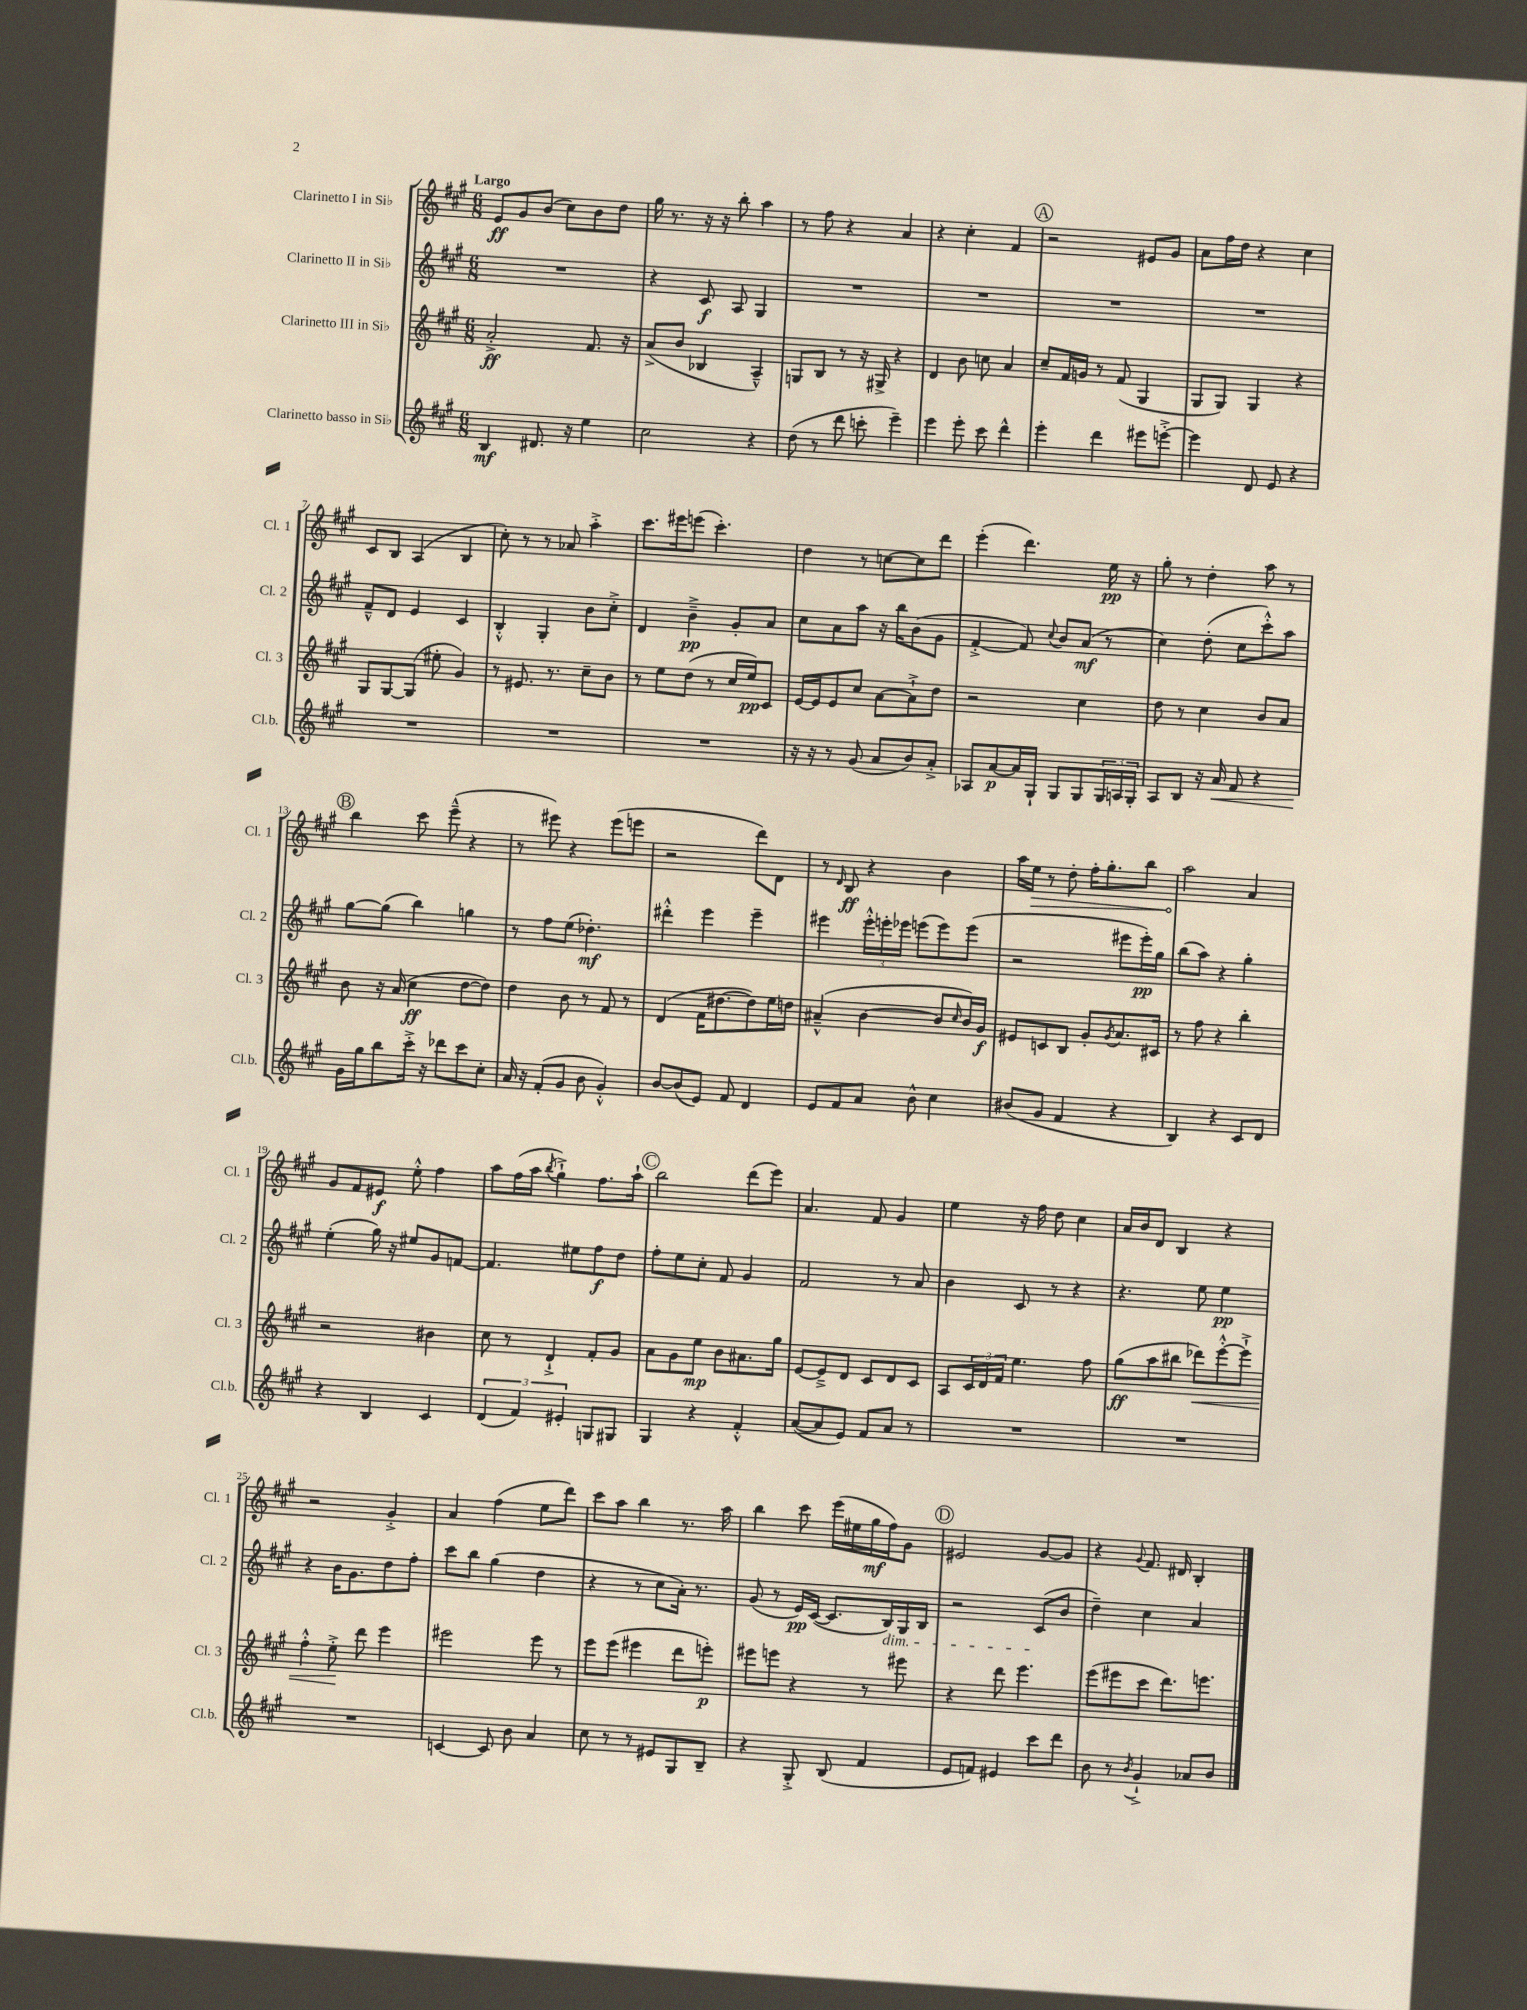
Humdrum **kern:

**kern	**dynam	**kern	**dynam	**kern	**dynam	**kern	**dynam
*part4	*part4	*part3	*part3	*part2	*part2	*part1	*part1
*staff4	*staff4	*staff3	*staff3	*staff2	*staff2	*staff1	*staff1
*I"Clarinetto basso in Si♭	*	*I"Clarinetto III in Si♭	*	*I"Clarinetto II in Si♭	*	*I"Clarinetto I in Si♭	*
*I'Cl.b.	*	*I'Cl. 3	*	*I'Cl. 2	*	*I'Cl. 1	*
*clefG2	*	*clefG2	*	*clefG2	*	*clefG2	*
*k[f#c#g#]	*	*k[f#c#g#]	*	*k[f#c#g#]	*	*k[f#c#g#]	*
*M6/8	*	*M6/8	*	*M6/8	*	*M6/8	*
=1	=1	=1	=1	=1	=1	=1	=1
!	!	!	!	!	!	!LO:TX:a:B:t=Largo	!
4B/	mf	2a'^/	ff	2.r	.	8e/L	ff
.	.	.	.	.	.	8g#/	.
8.d#X/	.	.	.	.	.	(8b/J	.
.	.	.	.	.	.	8cc#\L)	.
16r	.	.	.	.	.	.	.
4ee\	.	8.f#/	.	.	.	8b\	.
.	.	.	.	.	.	8dd\J	.
.	.	16r	.	.	.	.	.
=2	=2	=2	=2	=2	=2	=2	=2
2cc#\	.	(8a^/L	.	4r	.	16gg#\	.
.	.	.	.	.	.	8.r	.
.	.	8b/J	.	.	.	.	.
.	.	4B-X/	.	8c#/	f	16r	.
.	.	.	.	.	.	16r	.
.	.	.	.	8A/	.	8bb'\	.
4r	.	4A~^^/)	.	4G#/	.	4aa\	.
=3	=3	=3	=3	=3	=3	=3	=3
(8dd\	.	8Gn/L	.	2.r	.	8r	.
8r	.	8B/J	.	.	.	8ff#\	.
8ddd\	.	8r	.	.	.	4r	.
8cccn'\	.	16r	.	.	.	.	.
.	.	16G#X^/	.	.	.	.	.
4eee~\)	.	4r	.	.	.	4a/	.
=4	=4	=4	=4	=4	=4	=4	=4
4eee\	.	4d/	.	2.r	.	4r	.
8eee'\	.	8b\	.	.	.	4cc#'\	.
8ccc#\	.	8ccn\	.	.	.	.	.
4ddd^^\	.	4a/	.	.	.	4f#/	.
!!LO:REH:place=s1:t=A
=5	=5	=5	=5	=5	=5	=5	=5
4eee'\	.	8cc#~/L	.	2.r	.	2r	.
.	.	16f#/L	.	.	.	.	.
.	.	16gn/JJ	.	.	.	.	.
4ddd\	.	8r	.	.	.	.	.
.	.	(8f#/	.	.	.	.	.
8eee#X\L	.	4G#/	.	.	.	8e#X/L	.
[8eeen'^\J	.	.	.	.	.	8g#/J	.
=6	=6	=6	=6	=6	=6	=6	=6
4eee\]	.	8G#/L	.	2.r	.	8a\L	.
.	.	8G#/J)	.	.	.	16ff#\L	.
.	.	.	.	.	.	16dd\JJ	.
8d/	.	4G#/	.	.	.	4r	.
8e/	.	.	.	.	.	.	.
4r	.	4r	.	.	.	4cc#\	.
!!LO:LB:g=z
=7	=7	=7	=7	=7	=7	=7	=7
2.r	.	8G#/L	.	8f#~^^/L	.	8c#/L	.
.	.	[8G#/	.	8d/J	.	8B/J	.
.	.	(8G#/J]	.	4e/	.	(4A/	.
.	.	8ee#X'\	.	.	.	.	.
.	.	4g#/)	.	4c#/	.	4B/	.
=8	=8	=8	=8	=8	=8	=8	=8
2.r	.	8r	.	4B'^^/	.	8cc#'\)	.
.	.	8.e#X/	.	.	.	8r	.
.	.	.	.	4G#'/	.	8r	.
.	.	8.r	.	.	.	.	.
.	.	.	.	.	.	8a-X/	.
.	.	8cc#~\L	.	8b\L	.	4aa'^\	.
.	.	8b\J	.	8cc#'^\J	.	.	.
=9	=9	=9	=9	=9	=9	=9	=9
2.r	.	8r	.	4d/	.	8.ccc#\L	.
.	.	8ee\L	.	.	.	.	.
.	.	.	.	.	.	16eee#X\k	.
.	.	(8dd\J	.	4b~^\	pp	(8eeen\J	.
.	.	8r	.	.	.	4.ccc#'\)	.
.	.	16cc#/LL	.	8g#'/L	.	.	.
.	.	16ee/J)	pp	.	.	.	.
.	.	8c#/J	.	8a/J	.	.	.
=10	=10	=10	=10	=10	=10	=10	=10
16r	.	[16e/LL	.	8cc#\L	.	4dd\	.
16r	.	16e/J]	.	.	.	.	.
8r	.	8e/	.	8a\	.	.	.
(8g#/	.	8cc#/J	.	8aa\J	.	8r	.
8a/L	.	[8a\L	.	16r	.	[8ccn\L	.
.	.	.	.	16bb\KL	.	.	.
8b/)	.	8a`^\]	.	(8b\	.	8cc\]	.
8a'^/J	.	8dd\J	.	8g#\J	.	8ddd\J	.
=11	=11	=11	=11	=11	=11	=11	=11
8A-X/L	.	2r	.	[4f#'^/	.	(4eee'\	.
[8a/	p	.	.	.	.	.	.
16a/L]	.	.	.	8f#/])	.	4.ddd\)	.
16G#`/JJ	.	.	.	.	.	.	.
.	.	.	.	8qqcc#/	.	.	.
8G#/L	.	.	.	8b/L	.	.	.
8G#/	.	4cc#\	.	(8a/J	mf	.	.
24G#/L	.	.	.	8r	.	16ee\	pp
24An/	.	.	.	.	.	.	.
.	.	.	.	.	.	16r	.
24G#'/JJ	.	.	.	.	.	.	.
=12	=12	=12	=12	=12	=12	=12	=12
8A/L	.	8dd\	.	4cc#\)	.	8gg#'\	.
8B/J	.	8r	.	.	.	8r	.
16r	.	4cc#\	.	(8dd'\	.	4dd'\	.
!	!LO:HP:b	!	!	!	!	!	!
16a/	<	.	.	.	.	.	.
8f#/	.	.	.	8cc#\L	.	.	.
4r	.	8b/L	.	8ccc#'^^\)	.	8aa\	.
.	.	8a/J	.	8aa\J	.	8r	.
!!LO:LB:g=z
!!LO:REH:place=s1:t=B
=13	=13	=13	=13	=13	=13	=13	=13
16g#\LL	.	8b\	.	[8gg#\L	.	4bb\	.
16gg#\J	[	.	.	.	.	.	.
8bb\	.	16r	.	(8gg#\J]	.	.	.
.	.	(16a/	.	.	.	.	.
16ccc#'^\Jk	.	4cc#\	ff	4bb\)	.	8ccc#\	.
16r	.	.	.	.	.	.	.
8ddd-X\L	.	.	.	.	.	(8eee~^^\	.
8ccc#\	.	[8dd\L	.	4ggn\	.	4r	.
8cc#'\J	.	8dd\J])	.	.	.	.	.
=14	=14	=14	=14	=14	=14	=14	=14
16a/	.	4dd\	.	8r	.	8r	.
16r	.	.	.	.	.	.	.
(8f#'/L	.	.	.	8ff#\L	.	8eee#X\)	.
8g#/J	.	8b\	.	(8ee\J	.	4r	.
8b\	.	8r	.	4.dd-X'\)	mf	.	.
4g#'^^/)	.	8f#/	.	.	.	(8eee#\L	.
.	.	8r	.	.	.	8eeen\J	.
=15	=15	=15	=15	=15	=15	=15	=15
[8b/L	.	(4d/	.	4ddd#X'^^\	.	2r	.
(8b/]	.	.	.	.	.	.	.
8e/J)	.	16f#\KL	.	4eee\	.	.	.
.	.	[8.dd#X\	.	.	.	.	.
8f#/	.	.	.	.	.	.	.
4d/	.	8dd#\])	.	4eee~\	.	8ddd\L)	.
.	.	16ee\L	.	.	.	8d\J	.
.	.	16ddn\JJ	.	.	.	.	.
=16	=16	=16	=16	=16	=16	=16	=16
8e/L	.	(4a#X~^^/	.	4eee#X\	.	8r	.
.	.	.	.	.	.	16qqd/	.
8f#/	.	.	.	.	.	8B/	ff
8a/J	.	[4b\	.	24eee#'^^\LL	.	4r	.
.	.	.	.	24eeen'\	.	.	.
.	.	.	.	24eee-X\JJ	.	.	.
8b^^\	.	.	.	(8eeen\L	.	.	.
4cc#\	.	8b/L]	.	8eee\)	.	4b\	.
.	.	16qqcc#/	.	.	.	.	.
.	.	16b/L)	.	(8eee\J	.	.	.
.	.	16g#/JJ	f	.	.	.	.
=17	=17	=17	=17	=17	=17	=17	=17
(8b#X/L	.	8e#X/L	.	2r	.	16aa\LL	.
!	!	!	!	!	!	!	!LO:HP:b
.	.	.	.	.	.	16ee\JJ	>
8g#/J	.	8cn/	.	.	.	8r	.
4f#/	.	8B/J	.	.	.	8dd'\	.
.	.	8g#'/L	.	.	.	16ff#'\KL	.
.	.	.	.	.	.	8.gg#'\	.
.	.	8qg#/	.	.	.	.	.
4r	.	8.a/	.	8eee#X\L	.	.	.
.	.	.	.	16eee#'\L)	pp	8bb\J	.
.	.	16c#X/Jk	.	16gg#\JJ	.	.	.
=18	=18	=18	=18	=18	=18	=18	=18
4B/)	.	8r	.	(8bb\L	.	2aa\	.
.	.	8ff#\	.	8aa\J)	.	.	.
4r	.	4r	.	4r	.	.	.
8c#/L	.	4bb'\	.	4gg#'\	.	4a/	]
8d/J	.	.	.	.	.	.	.
!!LO:LB:g=z
=19	=19	=19	=19	=19	=19	=19	=19
4r	.	2r	.	(4ee'\	.	8g#/L	.
.	.	.	.	.	.	8f#/	.
4B/	.	.	.	16gg#\)	.	8e#X/J	f
.	.	.	.	16r	.	.	.
.	.	.	.	8ee#X/L	.	8ee'^^\	.
4c#/	.	4b#X\	.	8g#/	.	4ff#\	.
.	.	.	.	[8fn/J	.	.	.
=20	=20	=20	=20	=20	=20	=20	=20
(6d/	.	8cc#\	.	4.f/]	.	8aa\L	.
.	.	8r	.	.	.	(16ff#\L	.
6f#/)	.	.	.	.	.	.	.
.	.	.	.	.	.	16aa\JJ	.
.	.	.	.	.	.	8qbb/	.
.	.	4d`^/	.	.	.	4gg#`^\)	.
6e#X'/	.	.	.	.	.	.	.
.	.	.	.	8ee#X\L	.	.	.
8Gn/L	.	8f#'/L	.	8ff#\	f	8.ff#\L	.
8G#X/J	.	8g#/J	.	8dd\J	.	.	.
.	.	.	.	.	.	16aa`\Jk	.
!!LO:REH:place=s1:t=C
=21	=21	=21	=21	=21	=21	=21	=21
4G#/	.	8a\L	.	8ff#'\L	.	2bb\	.
.	.	8g#\	.	8ee\	.	.	.
4r	.	8ee\J	mp	8cc#'\J	.	.	.
.	.	8b\L	.	8f#/	.	.	.
4f#'^^/	.	8.a#X\	.	4g#/	.	(8ddd\L	.
.	.	.	.	.	.	8eee\J)	.
.	.	16gg#\Jk	.	.	.	.	.
=22	=22	=22	=22	=22	=22	=22	=22
([8a/L	.	[8e/L	.	2f#/	.	4.a/	.
8a/]	.	8e~^/]	.	.	.	.	.
8e/J)	.	8d/J	.	.	.	.	.
8f#/L	.	8c#/L	.	.	.	8f#/	.
8a/J	.	8d/	.	8r	.	4g#/	.
8r	.	8c#/J	.	8a/	.	.	.
=23	=23	=23	=23	=23	=23	=23	=23
2.r	.	8A/L	.	4b\	.	4ee\	.
.	.	24c#/L	.	.	.	.	.
.	.	24d/	.	.	.	.	.
.	.	24f#/JJ	.	.	.	.	.
.	.	4.ee\	.	8c#/	.	16r	.
.	.	.	.	.	.	16ff#\	.
.	.	.	.	8r	.	8dd\	.
.	.	.	.	4r	.	4cc#\	.
.	.	8ff#\	.	.	.	.	.
=24	=24	=24	=24	=24	=24	=24	=24
2.r	.	(8gg#\L	ff	4.r	.	16a/LL	.
.	.	.	.	.	.	16b/J	.
.	.	8aa\	.	.	.	8d/J	.
.	.	8bb#X\J	.	.	.	4B/	.
!	!	!	!LO:HP:b	!	!	!	!
.	.	8ddd-X\L)	<	8ee\	.	.	.
.	.	[8eee'^^\	.	4ee\	pp	4r	.
.	.	8eee`^\J]	.	.	.	.	.
!!LO:LB:g=z
=25	=25	=25	=25	=25	=25	=25	=25
2.r	.	4ff#'^^\	.	4r	.	2r	.
.	.	8ee'^\	.	16b\KL	.	.	.
.	.	.	.	8.g#\	.	.	.
.	.	8ddd\	[	.	.	.	.
.	.	4eee\	.	8dd\	.	4g#'^/	.
.	.	.	.	8ff#'\J	.	.	.
=26	=26	=26	=26	=26	=26	=26	=26
[4cn/	.	2eee#X\	.	8ccc#\L	.	4a/	.
.	.	.	.	8bb\J	.	.	.
8c/]	.	.	.	(4gg#\	.	(4ff#\	.
8b\	.	.	.	.	.	.	.
4a/	.	8eee#\	.	4dd\	.	8ee\L	.
.	.	8r	.	.	.	8ddd\J)	.
=27	=27	=27	=27	=27	=27	=27	=27
8cc#\	.	8eee\L	.	4r	.	8ccc#\L	.
8r	.	(8eee\J	.	.	.	8aa\J	.
8r	.	4eee#X\	.	8r	.	4bb\	.
8e#X/L	.	.	.	8cc#\L	.	.	.
8G#/	.	8ddd\L	.	16a'\Jk)	.	8.r	.
.	.	.	.	8.r	.	.	.
8B~/J	.	8eeen'\J)	p	.	.	.	.
.	.	.	.	.	.	16aa\	.
=28	=28	=28	=28	=28	=28	=28	=28
4r	.	8eee#X\L	.	(8g#/	.	4bb\	.
.	.	8eeen\J	.	8r	.	.	.
8G#'^/	.	4r	.	16e/LL)	pp	8ccc#\	.
.	.	.	.	([16c#/JJ	.	.	.
(8B/	.	.	.	8.c#/L]	.	(16eee\LL	.
.	.	.	.	.	.	16ee#X\	.
4f#/	.	8r	.	.	.	16gg#\	mf
!	!	!	!	!LO:TX:b:i:t=dim.	!	!	!
.	.	.	.	16B/L)	.	16ff#\J)	.
.	.	8eee#X\	.	16G#/	.	8g#\J	.
.	.	.	.	16B/JJ	.	.	.
!!LO:REH:place=s1:t=D
=29	=29	=29	=29	=29	=29	=29	=29
8e/L	.	4r	.	2r	.	2e#X/	.
8fn/J)	.	.	.	.	.	.	.
4e#X/	.	8ddd\	.	.	.	.	.
.	.	4.eee\	.	.	.	.	.
8ccc#\L	.	.	.	(8c#/L	.	[8g#/L	.
8ddd\J	.	.	.	8b/J	.	8g#/J]	.
=30	=30	=30	=30	=30	=30	=30	=30
8b\	.	(8eee\L	.	4dd~\)	.	4r	.
8r	.	8eee#X\	.	.	.	.	.
8qb/	.	.	.	.	.	8qqg#/	.
4g#`^/	.	8ccc#\J	.	4cc#\	.	8.f#/	.
.	.	8.ddd\L)	.	.	.	.	.
.	.	.	.	.	.	16d#X/	.
8a-X/L	.	.	.	4a/	.	4B'/	.
.	.	8.eeen\J	.	.	.	.	.
8b/J	.	.	.	.	.	.	.
==	==	==	==	==	==	==	==
*-	*-	*-	*-	*-	*-	*-	*-
